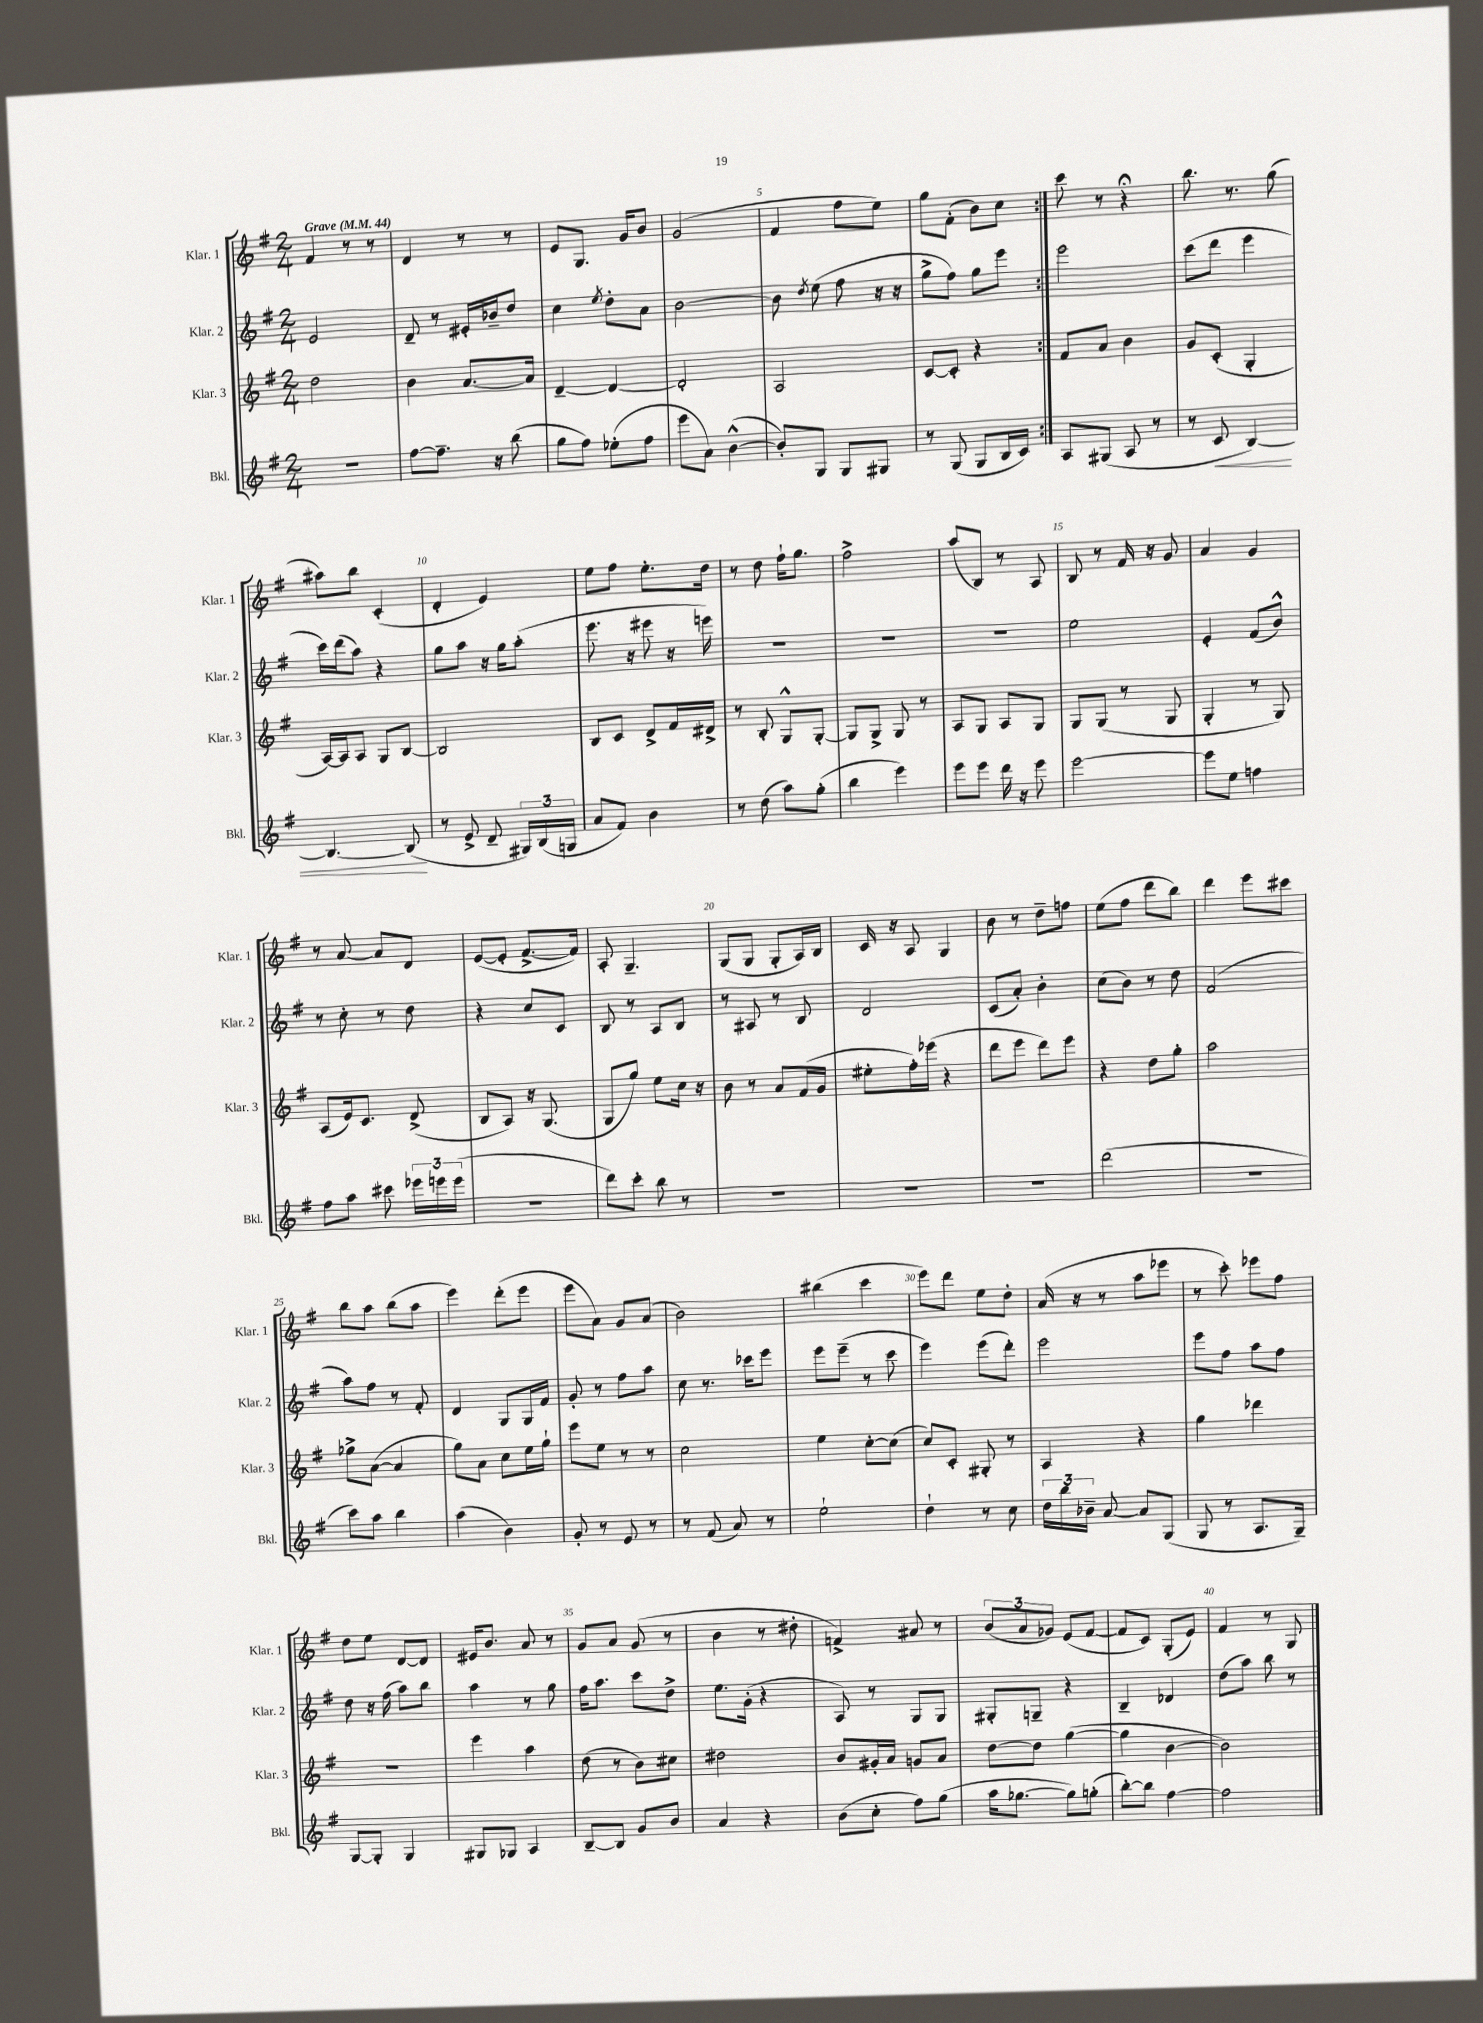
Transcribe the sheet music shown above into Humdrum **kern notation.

**kern	**kern	**kern	**kern
*staff4	*staff3	*staff2	*staff1
*clefG2	*clefG2	*clefG2	*clefG2
*k[f#]	*k[f#]	*k[f#]	*k[f#]
*M2/4	*M2/4	*M2/4	*M2/4
*MM44	*MM44	*MM44	*MM44
2r	2dd	2e	4f#
.	.	.	8r
.	.	.	8r
=	=	=	=
[8ff#	4b	8d~	4d
8.ff#~]	.	8r	.
.	[8.a	16e#'	8r
16r	.	16b-~	.
(8bb	.	8dd	8r
.	16a]	.	.
=	=	=	=
8gg	[4d~	4cc	8e
8ff#)	.	.	8.G
.	.	8qee	.
(8ee-'	4d_	8dd'	.
.	.	.	16g
8ff#	.	8a	8b
=	=	=	=
8eee	2d']	[2b	(2g
8a)	.	.	.
([4b^^	.	.	.
=	=	=	=
8b'])	2A	8b]	4f#
.	.	8qdd	.
8G	.	(8ee	.
8G	.	8ff#	8ff#
8G#	.	16r	8ee)
.	.	16r	.
=	=	=	=
8r	[8c	8gg^	8gg
(8G	8c']	8ff#)	(8f#'
8G	4r	8gg	8b)
16B	.	8eee	8cc
16c)	.	.	.
=:|!	=:|!	=:|!	=:|!
8A	8f#	2eee	8ccc
(8G#	8a	.	8r
8A	4b	.	4r;
8r	.	.	.
=	=	=	=
8r	8g	(8ccc	8.bb
8c	(8c'	8ddd	.
.	.	.	8.r
[4B)	4G'	4eee	.
.	.	.	(8gg
=	=	=	=
4.B_	[16A)	16ccc)	8aa#)
.	16A]	(16ddd	.
.	8A	8aa)	8bb
.	8G	4r	(4c'
(8B]	[8B	.	.
=	=	=	=
8r	2B]	8gg	4d'
8e^	.	8aa	.
8d~	.	16r	4e)
.	.	16gg	.
24G#)	.	(8aa'	.
(24B	.	.	.
24G	.	.	.
=	=	=	=
8a	8B	8.eee	8ee
8f#)	8c	.	8ff#
.	.	16r	.
4b	8d^	8eee#	8.ee'
.	16f#	16r	.
.	16d#^	16eee)	16dd
=	=	=	=
8r	8r	2r	8r
(8dd	8B'	.	8dd
8aa)	8G^^	.	16ff#`
.	.	.	8.gg
(8gg'	[8G'	.	.
=	=	=	=
4bb	8G]	2r	2ff#^
.	8G^	.	.
4eee)	8G	.	.
.	8r	.	.
=	=	=	=
8eee	8A	2r	(8aa
8eee	8G	.	8B)
16ddd	8A	.	8r
16r	.	.	.
8eee	8G	.	8A
=	=	=	=
[2eee	8G	2ee	8B
.	(8G	.	8r
.	8r	.	16f#
.	.	.	16r
.	8G	.	8g
=	=	=	=
8eee]	4G'	4e'	4a
8ee	.	.	.
4ff	8r	(8f#	4g
.	8G)	8b^^)	.
=	=	=	=
8ff#	(8A	8r	8r
8aa	16e)	8cc'	[8a
.	8.c	.	.
8ccc#	.	8r	8a]
24eee-	(8d^	8dd	8d
24eee	.	.	.
(24eee	.	.	.
=	=	=	=
2r	8B	4r	([8e
.	8A)	.	8e']
.	16r	8cc	[8.f#^
.	(8.G	.	.
.	.	8c	.
.	.	.	16f#])
=	=	=	=
8ddd)	8G	8B	8A'
8ccc'	8gg)	8r	4.G~
8bb	8ee	8A	.
8r	16cc	8B	.
.	16r	.	.
=	=	=	=
2r	8b	8r	(8G
.	8r	8A#	8G
.	8a	8r	8G'
.	(16f#	8B	16A)
.	16g	.	16B
=	=	=	=
2r	8ee#'	2d	16c
.	.	.	16r
.	16ff#')	.	8A
.	(16eee-	.	.
.	4r	.	4G
=	=	=	=
2r	8ddd	(8c	8b
.	8eee	8a')	8r
.	8ddd)	4b'	8dd~
.	8eee	.	8ff
=	=	=	=
(2ddd	4r	(8cc	(8ee
.	.	8b)	8ff#
.	8dd	8r	8ddd
.	8gg'	8dd	8bb)
=	=	=	=
2r	2aa	(2f#	4ddd
.	.	.	8eee
.	.	.	8ccc#
=	=	=	=
8ccc)	8gg-^	8aa)	8bb
8aa	([8a	8ff#	8aa
4bb	4a]	8r	(8bb
.	.	8f#'	8aa
=	=	=	=
(4aa	8gg)	4d	4eee)
.	8a	.	.
4b)	8cc	8G	(8ddd'
.	16ee	16G	8eee
.	16gg`	16f#	.
=	=	=	=
8g'	8eee	8g'	8eee
8r	8ee	8r	8a)
8e	8r	8ff#	8g
8r	8r	8aa	(8a
=	=	=	=
8r	2cc	8cc	2b)
(8f#	.	8.r	.
8a)	.	.	.
.	.	16ccc-	.
8r	.	8eee	.
=	=	=	=
2ee`	4ee	8eee	(4bb#
.	.	(8eee~	.
.	[8cc'	8r	4ccc
.	(8cc]	8ccc	.
=	=	=	=
4dd`	8cc)	4eee)	8eee)
.	8c'	.	8ddd
8r	8G#'	(8eee	8ee
8cc	8r	8ddd')	8dd'
=	=	=	=
24dd	4A	2eee	(16a
24bb	.	.	.
.	.	.	16r
24b-~	.	.	.
[8a	.	.	8r
8a]	4r	.	8aa
(8G	.	.	8eee-
=	=	=	=
8G	4gg	8eee	8r
8r	.	8ff#	8ccc')
8.A	4ddd-	8aa	8eee-
.	.	8ff#	8ff#
16G~)	.	.	.
=	=	=	=
[8G	2r	8dd	8dd
8G']	.	16r	8ee
.	.	(16ff#	.
4G	.	8aa)	[8d
.	.	8bb	8d]
=	=	=	=
8G#	4eee	4aa	16e#
.	.	.	8.b
8G-	.	.	.
4A	4aa	8r	8a
.	.	8gg	8r
=	=	=	=
[8B~	(8dd	16ff#	8g
.	.	8.aa	.
8B]	8r	.	8a
8g	8b)	8ccc	(8g
8b	8cc#	8dd^	8r
=	=	=	=
4a	2dd#	8.ee	4b
.	.	(16g'	.
4r	.	4r	8r
.	.	.	8dd#'
=	=	=	=
(8b	8b	8A)	4f^)
8cc'	16g#'	8r	.
.	16a	.	.
8ff#)	8g	8G	8a#
(8gg	8a	8G	8r
=	=	=	=
16aa	[8dd	8G#'	(12b
[8.gg-	.	.	.
.	.	.	12a
.	8dd]	8G~	.
.	.	.	12g-)
8gg-])	([4gg	4r	(8e
(8gg'	.	.	[8f#
=	=	=	=
[8bb')	4gg]	4B~	8f#]
8bb]	.	.	8c)
[4ff#	[4b	4d-	(8G'
.	.	.	8e)
=	=	=	=
2ff#]	2b])	(8dd	4f#
.	.	8aa)	.
.	.	8bb	8r
.	.	8r	8G
==	==	==	==
*-	*-	*-	*-
